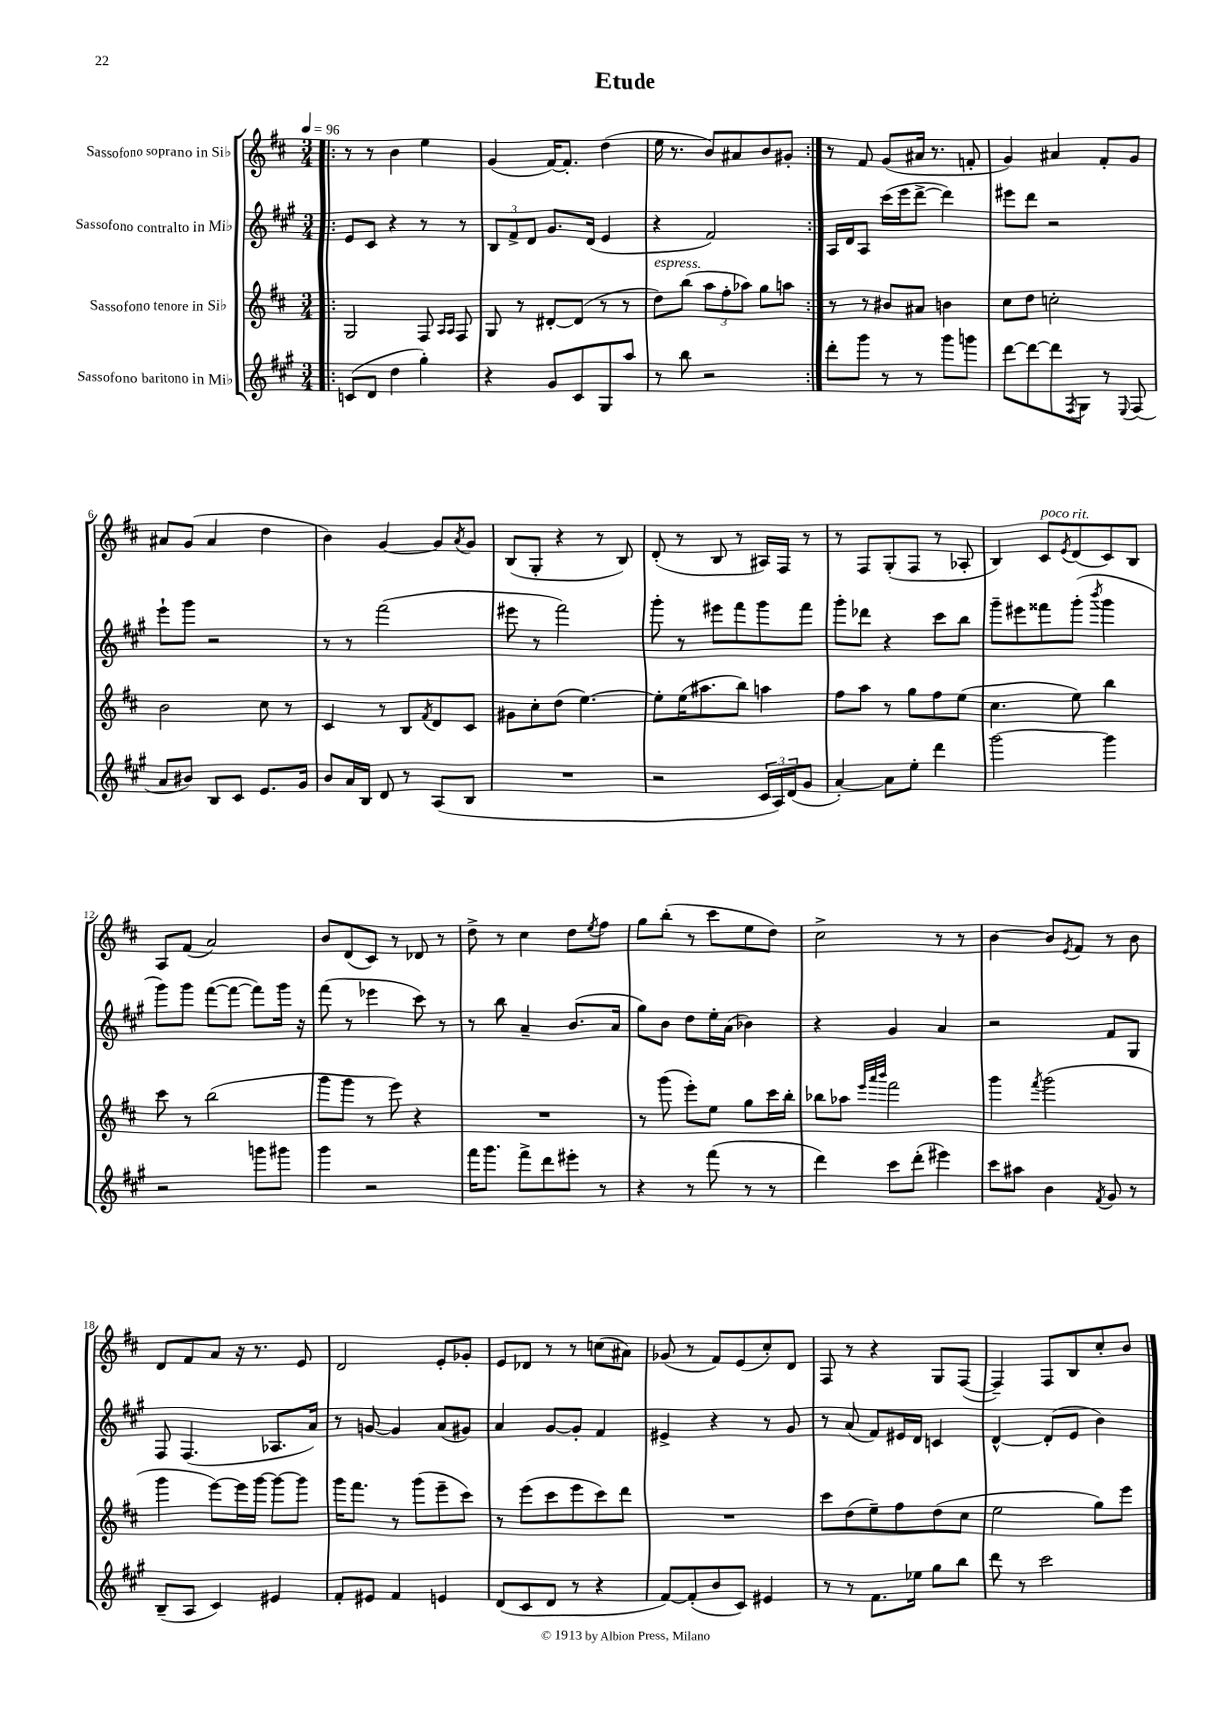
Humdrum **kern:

**kern	**kern	**kern	**kern
*part4	*part3	*part2	*part1
*staff4	*staff3	*staff2	*staff1
*I"Sassofono baritono in Mi♭	*I"Sassofono tenore in Si♭	*I"Sassofono contralto in Mi♭	*I"Sassofono soprano in Si♭
*clefG2	*clefG2	*clefG2	*clefG2
*k[f#c#g#]	*k[f#c#]	*k[f#c#g#]	*k[f#c#]
*M3/4	*M3/4	*M3/4	*M3/4
*MM96	*MM96	*MM96	*MM96
=1!|:	=1!|:	=1!|:	=1!|:
(8cn/L	2G/	8e/L	8r
8d/J	.	8c#/J	8r
4dd\	.	4r	4b\
4gg#'\)	8F#/	8r	4ee\
.	16qqA/LL	.	.
.	16qqA/JJ	.	.
.	8F#/	8r	.
=2	=2	=2	=2
4r	8G/	12B/L	(4g/
.	.	12f#^/	.
.	8r	.	.
.	.	12d/J	.
8g#/L	[8d#X'/L	8.g#/L	[16f#/KL)
.	.	.	8.f#'/J]
8c#/	(8d#/J]	.	.
.	.	(16d/Jk	.
8G#/	8r	4e/	(4dd\
8aa/J	8r	.	.
=3	=3	=3	=3
!	!LO:TX:a:i:t=espress.	!	!
8r	8dd\L)	4r	16ee\
.	.	.	8.r
8bb\	(8bb\J	.	.
2r	12aa\L	2f#/)	8b/L)
.	12ff#'\	.	.
.	.	.	8a#X/
.	12aa-X\J)	.	.
.	8gg\L	.	8b/
.	8aan\J	.	8g#X'/J
=4:|!	=4:|!	=4:|!	=4:|!
8ddd'\L	8r	16A/LL	8r
.	.	16d/J	.
8ggg#\J	8r	8A/J	8f#/
8r	8b#X/L	(16ccc#\LL	(8g/L
.	.	16eee\J	.
8r	8a#X/J	[8ddd^\J	16a#X/Jk
.	.	.	8.r
8ggg#\L	4bn\	4ddd\])	.
8gggn\J	.	.	8fn'/
=5	=5	=5	=5
[8ddd\L	8cc#\L	8eee#X\L	4g/)
8ddd\_	8dd\J	8ddd\J	.
8ddd\]	2ccn'\	2r	4a#X/
8qF#/	.	.	.
8G#\J	.	.	.
8r	.	.	8f#'/L
8qqE/	.	.	.
(8F#/	.	.	8g/J
!!LO:LB:g=z
=6	=6	=6	=6
8a/L	2b\	8eee`\L	8a#X/L
8b#X/J)	.	8ggg#\J	(8g/J
8B/L	.	2r	4a#/
8c#/J	.	.	.
8.e/L	8cc#\	.	4dd\
.	8r	.	.
16g#/Jk	.	.	.
=7	=7	=7	=7
8b/L	4c#/	8r	4b\)
16a/L	.	8r	.
16B/JJ	.	.	.
8d/	8r	(2fff#\	[4g/
8r	8B/L	.	.
.	8qf#/	.	.
(8A/L	8d/	.	8g/L]
.	.	.	8qa/
8B/J	8c#/J	.	8g/J
=8	=8	=8	=8
2.r	8g#X\L	8eee#X\	(8B/L
.	8cc#'\	8r	8G'/J
.	(8dd\J	2fff#\)	4r
.	[4.ee\)	.	.
.	.	.	8r
.	.	.	8B/)
=9	=9	=9	=9
2r	8ee'\L]	8ggg#'\	(8d'/
.	(16ee\K	8r	8r
.	8.aa#X\	.	.
.	.	8eee#X\L	8B/
.	8bb\J)	8fff#\	8r
24c#/LL	4aan\	8ggg#\	16A#X/LL)
24A/)	.	.	.
.	.	.	16F#/JJ
(24d/J	.	.	.
8g#/J	.	8fff#\J	8r
=10	=10	=10	=10
[4a'/)	8ff#\L	8ggg#'\L	8r
.	8aa\J	8ddd-X\J	8F#/L
8a\L]	8r	4r	(8G'/
8ee'\J	8gg\L	.	8F#/J
4ddd\	8ff#\	8ccc#\L	8r
.	(8ee\J	8bb\J	8A-X'/
=11	=11	=11	=11
[2ggg#\	4.cc#\	8ggg#~\L	4B/)
.	.	8eee#X\	.
!	!	!	!LO:TX:a:i:t=poco rit.
.	.	8fff##X\	8c#/L
.	.	.	8qe/
.	8ee\)	(8ggg#'\J	(8d/
.	.	8qbbb/	.
4ggg#\]	4bb\	4ggg#\	8c#/)
.	.	.	8B/J
!!LO:LB:g=z
=12	=12	=12	=12
2r	8ccc#\	8ggg#\L)	8A/L
.	8r	8ggg#\J	(8f#/J
.	(2bb\	([8fff#\L	2a/)
.	.	8fff#\J_	.
8gggn\L	.	8fff#\L])	.
8ggg#X\J	.	16ggg#\Jk	.
.	.	16r	.
=13	=13	=13	=13
4ggg#\	8ggg\L	(8fff#\	8b/L
.	8ggg\J	8r	(8d/
2r	8r	4eee-X\	8c#/J)
.	8eee\)	.	8r
.	4r	8ccc#\)	8d-X/
.	.	8r	8r
=14	=14	=14	=14
16fff#\KL	2.r	8r	8dd^\
8.ggg#\J	.	.	.
.	.	8bb\	8r
8fff#^\L	.	4a~/	4cc#\
8ddd\	.	.	.
8eee#X'\J	.	(8.b/L	8dd\L
.	.	.	8qee/
8r	.	.	8ff#\J
.	.	16a/Jk	.
=15	=15	=15	=15
4r	8r	8gg#\L)	8gg\L
.	(8ggg\	8b\J	(8bb'\J
8r	8eee'\L)	8dd\L	8r
(8fff#\	8ee\J	16ee'\L	8ccc#\L
.	.	(16a\JJ	.
8r	8gg\L	4b-X\)	8ee\
8r	16ccc#\L	.	8dd\J)
.	16bb'\JJ	.	.
=16	=16	=16	=16
4ddd\)	8bb-X\L	4r	2cc#^\
.	8aa-X\J	.	.
.	32qqeee/LLL	.	.
.	32qqaaa/	.	.
.	32qqbbb/JJJ	.	.
8ccc#\L	2fff#\	4g#/	.
(8ddd'\J	.	.	.
4eee#X\)	.	4a/	8r
.	.	.	8r
=17	=17	=17	=17
8ccc#\L	4ggg\	2r	[4b\
8aa#X\J	.	.	.
.	8qfff#/	.	.
4b\	(2ggg\	.	8b/L]
.	.	.	8qe/
.	.	.	8f#/J
8qf#/	.	.	.
8g#/	.	8f#/L	8r
8r	.	8G#/J	8b\
!!LO:LB:g=z
=18	=18	=18	=18
(8B~/L	4ggg\	8F#/	8d/L
8A/J	.	(4.F#/	8f#/
4c#/)	[8eee\L)	.	8a/J
.	16eee\L]	.	16r
.	[16ggg\JJ	.	8.r
4e#X/	8ggg\L_	8.A-X/L	.
.	8ggg\J]	.	8e/
.	.	16a/Jk)	.
=19	=19	=19	=19
8f#'/L	16ggg\KL	8r	2d/
.	8.fff#\J	.	.
8e#X/J	.	[8gn/	.
4f#/	8r	4g/]	.
.	(8ggg\L	.	.
4en/	8eee~\	(8a/L	8e'/L
.	8ccc#\J)	8g#X/J)	8g-X'/J
=20	=20	=20	=20
(8d/L	8r	4a/	8e/L
8c#/	(8eee\L	.	8d-X/J
8d/J	8ccc#\	[8g#/L	8r
8r	8eee\	8g#'/J]	8r
4r	8ccc#\)	4f#/	(8ccn\L
.	8ddd\J	.	8a#X\J)
=21	=21	=21	=21
[8f#/L)	2.r	4e#X^/	(8g-X/
(8f#'/]	.	.	8r
8b/	.	4r	8f#/L)
8c#/J)	.	.	(8e/
4e#X/	.	8r	8cc#'/)
.	.	8g#/	8d/J
=22	=22	=22	=22
8r	8ccc#\L	8r	8F#/
8r	(8dd\	(8a/	8r
8.f#\L	8ee~\)	8f#/L)	4r
.	8ff#\	16e#X/L	.
16ee-X\Jk	.	16d/JJ	.
8gg#\L	(8dd\	4cn/	8G/L
8bb\J	8cc#\J	.	([8F#/J
=23	=23	=23	=23
8ddd\	2ee\	[4d^^/	4F#~/])
8r	.	.	.
2ccc#\	.	(8d'/L]	8F#/L
.	.	8e/J	8B/
.	8gg\L)	4b\)	8cc#'/
.	8eee\J	.	8b/J
==	==	==	==
*-	*-	*-	*-
